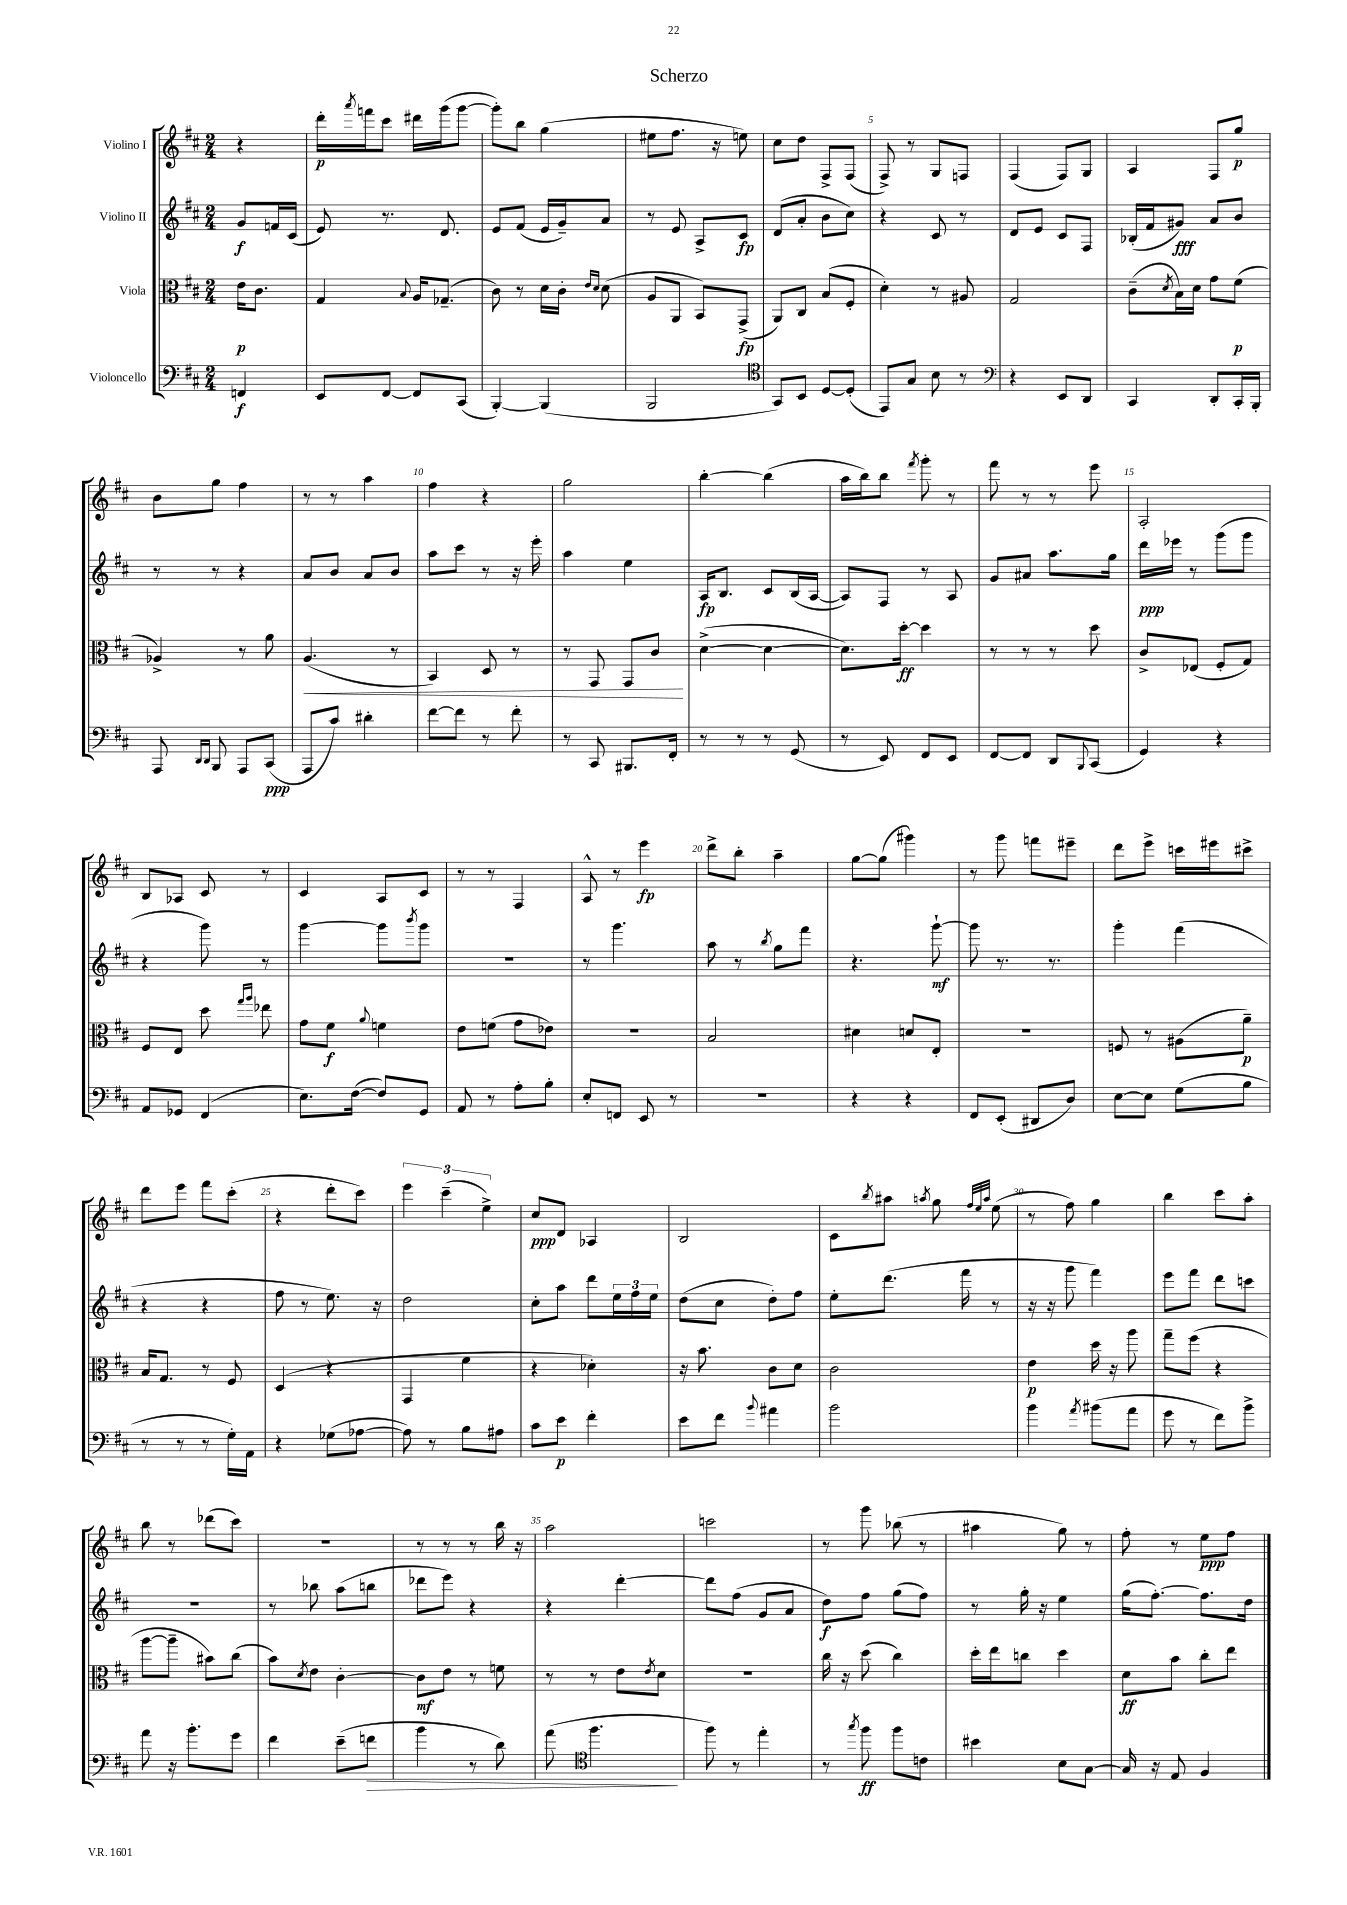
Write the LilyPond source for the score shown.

\header { title = "Scherzo" }
<<
\new StaffGroup <<
\new Staff = "s0" \with { instrumentName = "Violino I" } {
    \clef treble \key d \major \numericTimeSignature \time 2/4 \partial 4
    r4 |
    d'''16-.\p \acciaccatura { a'''8 } f'''16 cis'''8 dis'''16 g'''16( g'''8~ |
    g'''8-.) b''8 g''4( |
    eis''8 fis''8. r16 e''8) |
    cis''8 d''8 fis8-> fis8( |
    fis8->) r8 g8 f8 |
    fis4( fis8) g8 |
    a4 fis8 g''8\p |
    b'8 g''8 fis''4 |
    r8 r8 a''4 |
    fis''4 r4 |
    g''2 |
    b''4~-. b''4( |
    a''16 b''16) b''8 \acciaccatura { fis'''8 } g'''8-. r8 |
    fis'''8 r8 r8 e'''8 |
    a2-. |
    b8 aes8 cis'8 r8 |
    cis'4 a8 cis'8 |
    r8 r8 fis4 |
    a8-^ r8 e'''4\fp |
    d'''8-> b''8-. a''4-- |
    g''8~ g''8( gis'''4) |
    r8 g'''8 f'''8 eis'''8-- |
    d'''8 e'''8-> c'''16 eis'''16 cis'''8-> |
    d'''8 e'''8 fis'''8 cis'''8-.( |
    r4 d'''8-. cis'''8) |
    \tuplet 3/2 { e'''4 cis'''4--( e''4->) } |
    cis''8\ppp d'8 aes4 |
    b2 |
    cis'8 \acciaccatura { b''8 } ais''8 \acciaccatura { a''8 } g''8 \grace { fis''32 e''32 a''32 } e''8( |
    r8 fis''8) g''4 |
    b''4 cis'''8 a''8-. |
    b''8 r8 des'''8( cis'''8) |
    R2 |
    r8 r8 r8 b''16 r16 |
    a''2 |
    c'''2 |
    r8 g'''8 bes''8( r8 |
    ais''4 g''8) r8 |
    fis''8-. r8 e''8\ppp fis''8 \bar "|." |
}
\new Staff = "s1" \with { instrumentName = "Violino II" } {
    \clef treble \key d \major \numericTimeSignature \time 2/4 \partial 4
    g'8\f f'16 cis'16( |
    e'8) r8. d'8. |
    e'8 fis'8( e'16 g'16--) a'8 |
    r8 e'8 a8-> cis'8\fp |
    d'8( a'8-. b'8 cis''8) |
    r4 cis'8 r8 |
    d'8 e'8 cis'8 fis8 |
    bes16-.( fis'16 gis'8\fff) a'8 b'8 |
    r8 r8 r4 |
    a'8 b'8 a'8 b'8 |
    a''8 cis'''8 r8 r16 e'''16-. |
    a''4 e''4 |
    a16\fp b8. cis'8 b16( a16~ |
    a8) fis8 r8 a8 |
    g'8 ais'8 a''8. g''16 |
    d'''16\ppp ees'''16 r8 g'''8( g'''8 |
    r4 g'''8) r8 |
    g'''4~ g'''8 \acciaccatura { b'''8 } g'''8 |
    R2 |
    r8 g'''4. |
    a''8 r8 \acciaccatura { b''8 } g''8 fis'''8 |
    r4. g'''8~-!\mf |
    g'''8 r8. r8. |
    g'''4-. fis'''4( |
    r4 r4 |
    fis''8 r8 e''8.) r16 |
    d''2 |
    cis''8-. a''8 d'''8 \tuplet 3/2 { e''16 fis''16 e''16 } |
    d''8( cis''8 d''8-.) fis''8 |
    e''8-. d'''8.( fis'''16 r8 |
    r16 r16 g'''8 fis'''4) |
    e'''8 fis'''8 d'''8 c'''8 |
    R2 |
    r8 bes''8 a''8( b''8 |
    des'''8 e'''8) r4 |
    r4 d'''4~-. |
    d'''8 fis''8( g'8 a'8 |
    d''8\f) fis''8 g''8( fis''8) |
    r8 g''16-. r16 e''4 |
    g''16( fis''8.~-.) fis''8. d''16 \bar "|." |
}
\new Staff = "s2" \with { instrumentName = "Viola" } {
    \clef alto \key d \major \numericTimeSignature \time 2/4 \partial 4
    e'16\p cis'8. |
    g4 \appoggiatura { b8 } a16 ges8.--( |
    cis'8) r8 d'16 cis'16-. \grace { e'16 d'16 } d'8( |
    a8 a,8 b,8) g,8->\fp( |
    a,8) cis8 b8( fis8-. |
    d'4-.) r8 ais8 |
    g2 |
    cis'8--( \acciaccatura { d'8 } b16) d'16 g'8 fis'8\p( |
    aes4->) r8 a'8 |
    a4.\<( r8 |
    b,4) d8 r8 |
    r8 g,8 g,8 cis'8\! |
    d'4~->( d'4~ |
    d'8.) d''16~-.\ff d''4 |
    r8 r8 r8 d''8 |
    cis'8-> ees8( fis8-. g8) |
    fis8 e8 d''8 \grace { g''16 a''16 } ees''8 |
    g'8 fis'8\f \appoggiatura { a'8 } f'4 |
    e'8 f'8( g'8 ees'8) |
    R2 |
    b2 |
    dis'4 d'8 e8-. |
    R2 |
    f8 r8 ais8( a'8--\p) |
    b16 g8. r8 fis8 |
    d4( r4 |
    g,4 fis'4 |
    r4 des'4-.) |
    r16 b'8. cis'8 d'8 |
    cis'2 |
    e'4\p d''16 r16 a''8 |
    g''8-- fis''8( r4 |
    a''8~ a''8-- bis'8) cis''8( |
    b'8) \acciaccatura { d'8 } e'8 cis'4~-. |
    cis'8\mf e'8 r8 f'8 |
    r8 r8 e'8 \acciaccatura { e'8 } d'8 |
    R2 |
    cis''16 r16 d''8( cis''4) |
    d''16-. e''16 c''8 d''4 |
    d'8\ff b'8 cis''8-. e''8 \bar "|." |
}
\new Staff = "s3" \with { instrumentName = "Violoncello" } {
    \clef bass \key d \major \numericTimeSignature \time 2/4 \partial 4
    f,4\f |
    e,8 fis,8~ fis,8 cis,8( |
    b,,4~-.) b,,4( |
    b,,2 |
    \clef tenor g,8) b,8 d8~ d8-.( |
    e,8) g8 b8 r8 |
    \clef bass r4 e,8 d,8 |
    cis,4 d,8-. cis,16-. b,,16-. |
    a,,8 \grace { d,16 d,16 } b,,8 a,,8 cis,8\ppp( |
    a,,8 cis'8) dis'4-. |
    fis'8~ fis'8 r8 fis'8-. |
    r8 cis,8 bis,,8. fis,16-. |
    r8 r8 r8 g,8( |
    r8 e,8) fis,8 e,8 |
    fis,8~ fis,8 d,8 \appoggiatura { b,,8 } cis,8( |
    g,4) r4 |
    a,8 ges,8 fis,4( |
    e8.) fis16~( fis8) g,8 |
    a,8 r8 a8-. b8-. |
    e8-. f,8 e,8 r8 |
    r2 |
    r4 r4 |
    fis,8 e,8-.( dis,8 d8) |
    e8~ e8 g8( b8 |
    r8 r8 r8 g16-.) a,16 |
    r4 ges8( aes8~ |
    aes8) r8 b8 ais8 |
    cis'8 e'8\p fis'4-. |
    e'8 fis'8 \appoggiatura { b'8 } ais'4 |
    b'2 |
    b'4 \acciaccatura { a'8 } bis'8( a'8 |
    g'8 r8 fis'8) b'8-> |
    a'8 r16 b'8.-. g'8 |
    fis'4 e'8--( f'8\> |
    b'4 r8 d'8) |
    a'8( \clef tenor fis''4.\! |
    fis''8) r8 e''4-. |
    r8 \acciaccatura { g''8 } fis''8\ff fis''8 c'8 |
    bis'4 b8 g8~ |
    g16 r16 e8 fis4 \bar "|." |
}
>>
>>
\layout { \context { \Score \override BarNumber.break-visibility = ##(#f #t #t) barNumberVisibility = #(every-nth-bar-number-visible 5) } }
